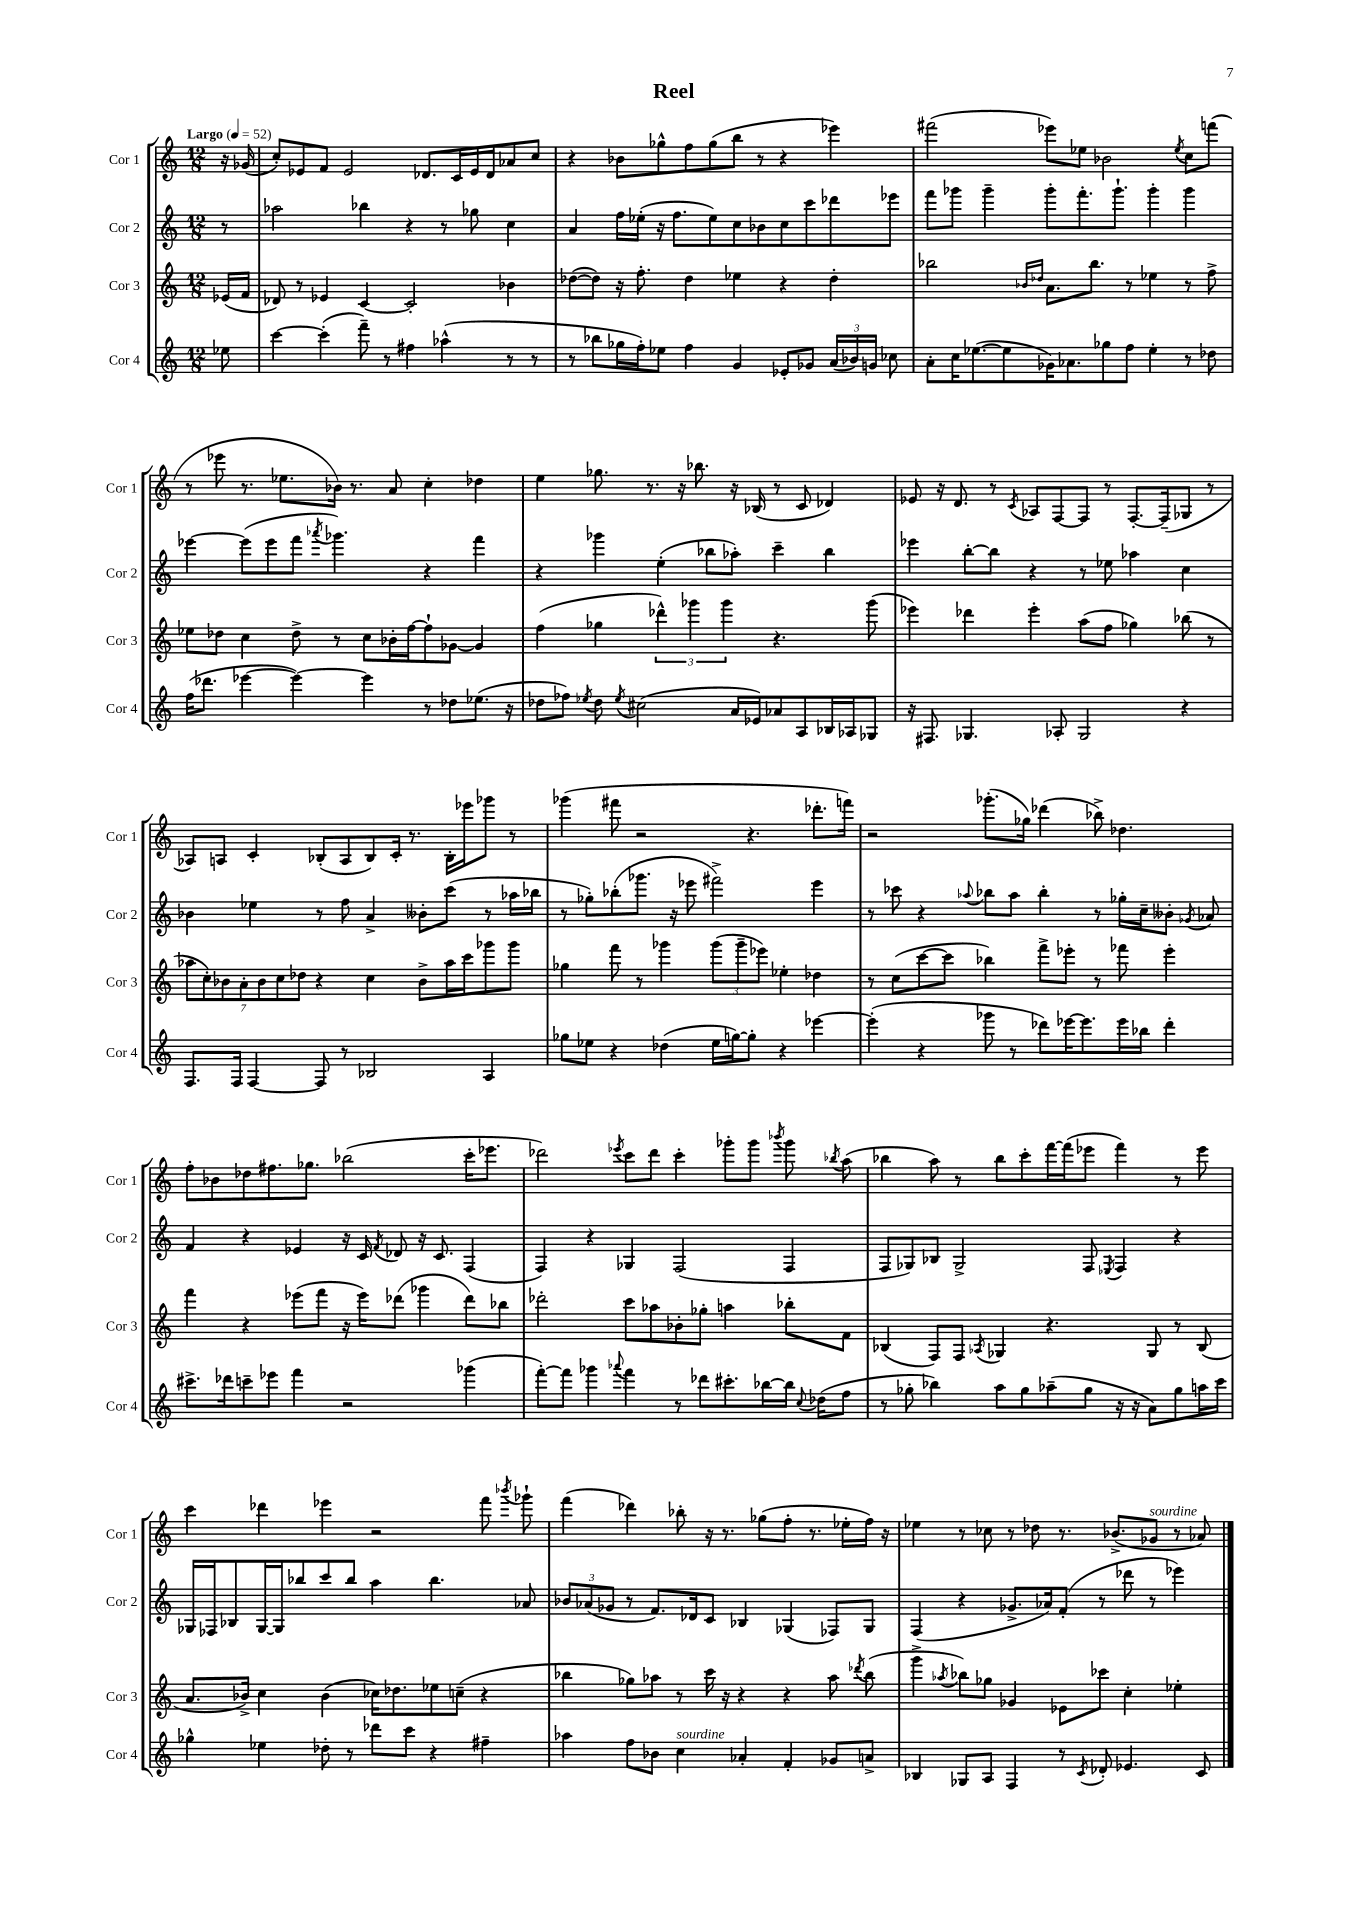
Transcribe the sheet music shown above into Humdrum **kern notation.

**kern	**kern	**kern	**kern
*staff4	*staff3	*staff2	*staff1
*clefG2	*clefG2	*clefG2	*clefG2
*k[]	*k[]	*k[]	*k[]
*M12/8	*M12/8	*M12/8	*M12/8
*MM52	*MM52	*MM52	*MM52
8ee-	(16e-	8r	16r
.	16f	.	(16g-
=	=	=	=
[4ccc	8d-)	2aa-	8cc')
.	8r	.	8e-
(4ccc']	4e-	.	8f
.	.	.	2e-
8fff~)	[4c	4bb-	.
8r	.	.	.
4ff#	2c']	4r	.
.	.	.	8.d-
(4aa-^^	.	8r	.
.	.	.	16c
.	.	8gg-	16e-
.	.	.	16d-
8r	4b-	4cc	8a-
8r	.	.	8cc
=	=	=	=
8r	([8dd-	4a	4r
8bb-	8dd-])	.	.
16gg-	16r	16ff	8b-
16ff')	8.ff'	(16ee-'	.
8ee-	.	16r	8gg-^^
.	.	8.ff	.
4ff	4dd-	.	8ff
.	.	8ee-)	(8gg-
4g	4ee-	8cc	8bb
.	.	8b-	8r
8e-'	4r	8cc	4r
8g-	.	8ccc	.
(24a	4dd-'	8ddd-	4eee-)
24b-)	.	.	.
24g	.	.	.
8cc-	.	8eee-	.
=	=	=	=
8a'	2bb-	8fff	(2fff#
16cc	.	8ggg-	.
([8.ee-	.	.	.
.	.	4ggg-~	.
8ee-]	.	.	.
.	16qqb-	.	.
.	16qqdd-	.	.
16g-)	8.a	8ggg-'	8eee-)
8.a-	.	.	.
.	.	8.fff'	8ee-
.	8.bb-	.	.
8gg-	.	.	2b-
.	.	8.ggg-`	.
8ff	8r	.	.
4ee-'	4ee-	4ggg-'	.
.	.	.	8qee-
8r	8r	4ggg-	8cc
8dd-	8ff^	.	(8fff
=	=	=	=
(16ff	8ee-	[4eee-	8r
8.ddd-	.	.	.
.	8dd-	.	8eee-
[4eee-	4cc	(8eee-]	8.r
.	.	8eee-	.
.	.	.	8.ee-
4eee-_)	8dd-^	8fff	.
.	.	8qaaa-	.
.	8r	4.ggg-)	16b-)
.	.	.	8.r
4eee-]	8cc	.	.
.	16b-'	.	8a
.	[16ff	.	.
8r	8ff`]	4r	4cc'
8dd-	[8g-	.	.
(8.ee-	4g-]	4fff	4dd-
16r	.	.	.
=	=	=	=
8dd-	(4ff	4r	4ee
8ff-)	.	.	.
8qee-	.	.	.
8dd-	4gg-	4ggg-	8.gg-
8qee-	.	.	.
(2cc#	.	.	.
.	.	.	8.r
.	6ddd-^^)	(4ee'	.
.	.	.	16r
.	6ggg-	.	.
.	.	.	8.bb-
.	.	8bb-	.
.	6ggg-	.	.
16a	.	8aa-')	16r
16e-)	.	.	(16B-
8a-	4.r	4ccc~	8r
8A	.	.	8c
16B-	.	4bb-	4d-)
16A-	.	.	.
8G-	(8ggg-	.	.
=	=	=	=
16r	4eee-)	4eee-	8e-
8.F#	.	.	.
.	.	.	16r
.	.	.	8.d
4.G-	4ddd-	[8bb'	.
.	.	8bb]	8r
.	.	.	8qc
.	4eee-'	4r	8A-
8A-'	.	.	[8F
2G-	(8aa	8r	8F]
.	8ff	8ee-	8r
.	4gg-)	4aa-	[8.F'
.	.	.	(16F~]
4r	(8bb-	4cc	8G-
.	8r	.	8r
=	=	=	=
8.F	14aa-	4b-	8A-)
.	14cc')	.	.
.	.	.	8A
.	14b-	.	.
16F	.	.	.
.	14a'	.	.
[4F	.	4ee-	4c'
.	14b-	.	.
.	14cc	.	.
.	14dd-	.	.
8F]	4r	8r	(8B-'
8r	.	8ff	8A
2B-	4cc	4a^	8B-)
.	.	.	16c'
.	.	.	8.r
.	8b-^	8b--'	.
.	16aa-	(8ccc	16B-'
.	16ccc	.	16eee-
4A	8ggg-	8r	8ggg-
.	8ggg-	16aa-	8r
.	.	16bb-	.
=	=	=	=
8gg-	4gg-	8r	(4ggg-
8ee-	.	8gg-')	.
4r	8fff	(8bb-'	8fff#
.	8r	8.ggg-	2r
(4dd-	4ggg-	.	.
.	.	16r	.
.	.	8eee-	.
16ee-	(12ggg-	2fff#^)	.
[16gg)	.	.	.
.	12ggg-~	.	.
8gg']	.	.	4.r
.	12eee-)	.	.
4r	4ee-'	.	.
[4eee-	4dd-	4eee-	8.ddd-'
.	.	.	16fff)
=	=	=	=
(4eee-']	8r	8r	2r
.	(8cc	8ccc-	.
4r	[8ccc	4r	.
.	8ccc]	.	.
.	.	8qqaa-	.
8ggg-	4bb-)	8bb-	(8.ggg-'
8r	.	8aa-	.
.	.	.	16gg-)
8ddd-)	8fff^	4bb-'	(4ddd-
[16eee-	8eee-'	.	.
8.eee-]	.	.	.
.	8r	8r	8bb-^)
16eee-	8fff-	16gg-'	4.dd-
16bb-	.	16cc~	.
4ddd-'	4eee-'	8b--'	.
.	.	8qg-	.
.	.	8a-	.
=	=	=	=
8.ccc#^	4fff	4f	8ff'
.	.	.	8b-
16ddd-	.	.	.
8ccc~	4r	4r	8dd-
8eee-	.	.	8.ff#
4fff	(8eee-	4e-	.
.	.	.	8.gg-
.	8fff	.	.
2r	16r	16r	(2bb-
.	16eee-)	16c	.
.	.	8qf	.
.	(8ddd-	8d-	.
.	4ggg-	16r	.
.	.	8.c	.
(4ggg-	8ddd-)	(4F	16ccc'
.	.	.	8.eee-
.	8bb-	.	.
=	=	=	=
[8fff')	2ddd-'	4F)	2ddd-)
8fff]	.	.	.
4ggg-	.	4r	.
8qqaaa-	.	.	8qeee-
4fff	8ccc	4G-	8ccc
.	8aa-	.	8ddd-
8r	8b-'	(2F	4ccc'
8ddd-	8gg-'	.	.
8.ccc#'	4aa	.	8ggg-'
.	.	.	8ggg-
[16bb-	.	.	.
.	.	.	8qbbb-
16bb-]	8bb-'	4F	8ggg-
8qqcc	.	.	.
(16dd-	.	.	.
.	.	.	8qbb-
8ff	8f	.	(8aa
=	=	=	=
8r	(4B-	8F	4bb-
8gg-'	.	8G-)	.
4bb-)	8F)	8B-	8aa)
.	8F	2G-^	8r
.	8qA-	.	.
8aa	4G-	.	8bb-
8gg-	.	.	8ccc'
(8aa-~	4.r	.	[16fff
.	.	.	(16fff]
8gg-	.	8F	8eee-
.	.	8qE-	.
16r	.	4F	4fff)
16r	.	.	.
8a)	8G-	.	.
8gg-	8r	4r	8r
16aa	(8B-	.	8eee-
16ccc	.	.	.
=	=	=	=
4gg-^^	8.a	16G-	4ccc
.	.	16F-	.
.	.	8B-	.
.	16b-^)	.	.
4ee-	4cc	[16G-	4ddd-
.	.	16G-]	.
.	.	8bb-	.
8dd-'	(4b-	8ccc	4eee-
8r	.	8bb-	.
8ddd-	16cc-)	4aa	2r
.	8.dd-	.	.
8ccc	.	.	.
4r	8ee-	4.bb-	.
.	(8cc~	.	.
4ff#~	4r	.	8fff
.	.	.	8qbbb-
.	.	8a-	8ggg-`
=	=	=	=
4aa-	4bb-	12b-	(4fff
.	.	(12a-	.
.	.	12g-	.
8ff	8gg-)	8r	4ddd-)
8b-	8aa-	8.f)	.
4cc	8r	.	8bb-'
.	.	16d-	.
.	16ccc	8c	16r
.	16r	.	8.r
4a-'	4r	4B-	.
.	.	.	(8gg-
4f'	4r	(4G-	8ff'
.	.	.	8.r
8g-	8aa-	8F-)	.
.	.	.	16ee-'
.	8qddd-	.	.
8a^	(8bb-	8G-	16ff)
.	.	.	16r
=	=	=	=
4B-	4ggg^	(4F	4ee-
.	8qaa-	.	.
8G-	8bb-)	4r	8r
8A	8gg-	.	8cc-
4F	4g-	8.g-^	8r
.	.	.	8dd-
.	.	16a-)	.
8r	8e-	(8f'	8.r
8qc	.	.	.
8d-'	8ccc-	8r	.
.	.	.	(8.b-^
4.e-	4cc'	8ddd-	.
.	.	8r	8g-
.	4ee-'	4eee-)	8r
8c	.	.	8a-)
==	==	==	==
*-	*-	*-	*-
